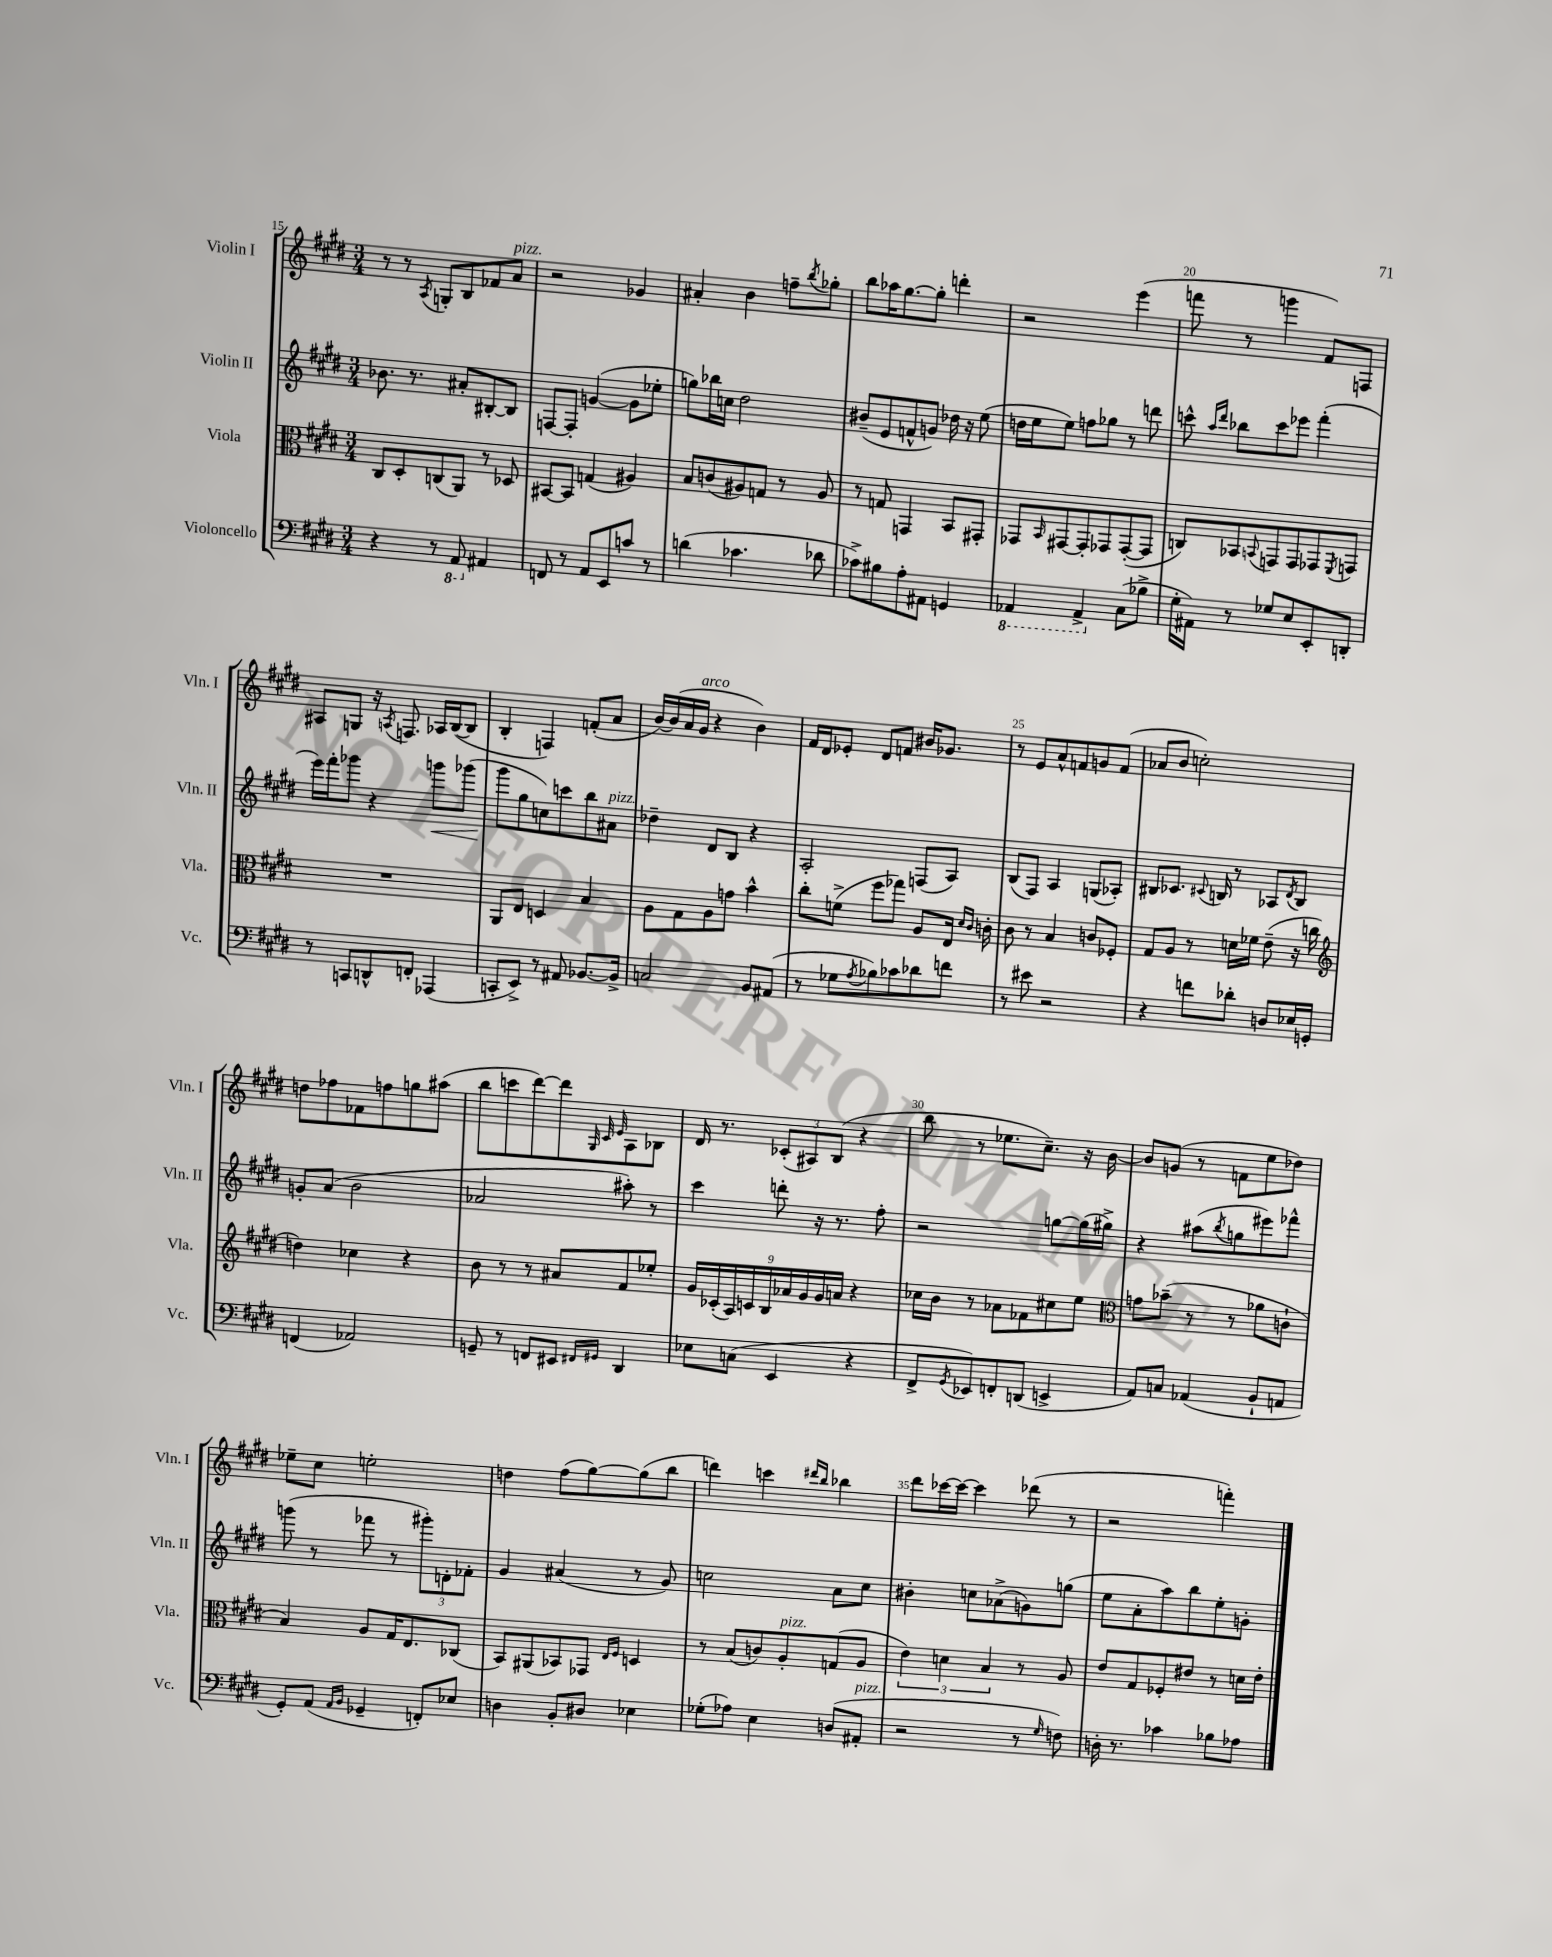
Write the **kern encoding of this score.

**kern	**kern	**kern	**kern
*staff4	*staff3	*staff2	*staff1
*clefF4	*clefC3	*clefG2	*clefG2
*k[f#c#g#d#]	*k[f#c#g#d#]	*k[f#c#g#d#]	*k[f#c#g#d#]
*M3/4	*M3/4	*M3/4	*M3/4
4r	8C#	8.b-	8r
.	8D#'	.	8r
.	.	8.r	.
.	.	.	8qA
8r	(8C	.	8G'
8AAA	8AA)	8a#'	8B
4AA#	8r	[8B#'	8f-
.	8D-	8B#]	8a
=	=	=	=
8FF	[8BB#	[8F	2r
8r	8BB#]	8F']	.
8AA	(4G	([4g	.
8EE	.	.	.
8c	4A#)	8g]	4g-
8r	.	8ee-'	.
=	=	=	=
(4d	8B	8gg)	4a#'
.	(8c	16bb-	.
.	.	16cc	.
4.c-	8A#)	2dd#	4b
.	8G	.	.
.	8r	.	8ff~
.	.	.	8qbb
8d-	8A#	.	8gg-'
=	=	=	=
8c-^)	8r	(8b#~	8bb
8B#	8G	8e	16aa-
.	.	.	[8.gg#
8A'	4GG	8f^^	.
8AA#	.	8g)	8gg#']
4GG	8BB	16dd-	4ddd'
.	.	16r	.
.	8GG#'	(8ee	.
=	=	=	=
4AAA-	8GG-	16dd	2r
.	.	16ee	.
.	16qqBB	.	.
.	[8GG#	8ee)	.
4AAA-^	8GG#']	8ff	.
.	8GG-	8gg-	.
(8C#	([8GG-'	8r	(4eee
8B-^	8GG-]	8ddd	.
=	=	=	=
16G#'	8C)	8ccc^^	8fff
16AA#)	.	.	.
.	.	16qqaa	.
.	.	16qqddd#	.
8r	8BB-	8bb-	8r
.	8qqBB	.	.
8G-	8GG	8ccc	4ggg
8E	8GG	8eee-	.
8EE'	8GG-	(4fff#'	8f#)
.	8qFF#	.	.
8DD'	8GG	.	8F
=	=	=	=
8r	2.r	16eee)	8A#
.	.	16fff#'	.
8CC	.	8ggg-	8G
8DD^^	.	4r	16r
.	.	.	8qA
.	.	.	8.F
8FF'	.	.	.
(4AAA-	.	8ggg	16A-
.	.	.	([16B
.	.	(8ggg-	8B]
=	=	=	=
8CC'	8AA	8ggg#	4B'
8EE^)	8E	8gg#	.
8r	4D	8cc)	4F)
8AA#	.	8ccc	.
[8.BB-	4B	8bb	(8f'
.	.	8a#	8a
16BB-^]	.	.	.
=	=	=	=
2C	8A	4dd-~	[16b)
.	.	.	(16b]
.	8G#	.	16a
.	.	.	16g#
.	8A	8d#	4r
.	8g	8B	.
8BB	4b^^	4r	4b)
(8AA#	.	.	.
=	=	=	=
8r	8cc#'	2A'	16f#
.	.	.	16d#
8G-	(8f^	.	8e-'
8qA	.	.	.
8B-)	8ff#	.	8d#
8c-	8gg-)	.	8f
8d-	8A	(8F	16b#
.	.	.	8.g-
8f	16E	8A)	.
.	16qqd#	.	.
.	16qqc#	.	.
.	16c'	.	.
=	=	=	=
8r	8c#	(8B	8r
8e#	8r	8F#)	8e
2r	4B	4A	8a^^
.	.	.	8f
.	8c	(8G	8g
.	8F-'	8A-')	(8f
=	=	=	=
4r	8G#	8B#	8a-
.	8A	8.c-	8b
8f	8r	.	2cc')
.	.	8qqc#	.
.	.	16B	.
8d-'	16d	8r	.
.	16f-	.	.
8D	(8e~	8A-	.
.	.	8qd#	.
16E-	16r	8B	.
16GG'	16cc	.	.
=	=	=	=
*	*clefG2	*	*
(4FF	4dd)	8g'	8dd
.	.	(8a	8ff-
2AA-)	4cc-	2b	8f-
.	.	.	8ff
.	4r	.	8gg
.	.	.	(8aa#
=	=	=	=
8GG~	8b	2a-	8bb
8r	8r	.	8ccc
8FF	8r	.	[8ddd#)
8EE#	8a#	.	8ddd#]
.	.	.	32qqG#
16qqFF#	.	.	32qqc#
16qqGG#	.	.	32qqe
4DD#	8f#	8aa#')	8A
.	8ee-'	8r	8B-
=	=	=	=
8E-	18g#	4ccc#	16d#
.	(18c-'	.	.
.	.	.	8.r
.	18A)	.	.
(8C	.	.	.
.	18c	.	.
.	18B	.	.
4EE	.	8ddd'	(12c-'
.	18a-	.	.
.	18g#	.	12A#)
.	.	16r	.
.	18g#	.	.
.	.	.	(12B
.	.	8.r	.
.	18a	.	.
4r	4r	.	4r
.	.	8ff#'	.
=	=	=	=
8FF#^	16cc-	2r	8bb
.	16b	.	.
8qGG#	.	.	.
8EE-)	8r	.	8r
8FF'	8a-	.	8.ee-
(8DD	8f-	.	.
.	.	.	8.cc#~)
4EE^	8cc#	[8gg	.
.	8ee	(16gg]	16r
.	.	16gg#^)	[16b
=	=	=	=
*	*clefC3	*	*
8AA)	8g	4r	8b]
8C	(8b-~	.	(8g
(4AA-	8r	(8aa#	8r
.	.	8qbb	.
.	8r	8gg	8f
8BB`	8a-	8eee#)	8ee
8AA	8c`	8fff-^^	8dd-)
=	=	=	=
8GG#')	4B)	(8ggg	8ee-~
(8AA	.	8r	8cc#
16qqAA	.	.	.
16qqBB	.	.	.
4GG-~	8A	8fff-	2ee'
.	16G#	8r	.
.	8.E	.	.
8FF')	.	12ggg#')	.
.	.	12d'	.
8E-	(8C-	.	.
.	.	12f-'	.
=	=	=	=
4D	8BB)	4g#	4dd
.	(8AA#	.	.
8BB'	8BB-)	(4a#	(8ff#
8D#	8GG-	.	[8gg#)
.	16qqE	.	.
.	16qqF#	.	.
4E-	4D	8r	(8gg#]
.	.	8g#)	8bb
=	=	=	=
(8G-'	8r	2cc	4ddd)
8A-)	(8B	.	.
4E	8c)	.	4ccc
.	8A'	.	.
.	.	.	16qqddd#
.	.	.	16qqbb
(8D	(8G	8a	4bb-
8AA#'	8A	8cc	.
=	=	=	=
2r	6e)	4b#'	8ddd#
.	.	.	[16ccc-
.	6d	.	.
.	.	.	16ccc-_
.	.	8cc	4ccc-]
.	6B	.	.
.	.	(8a-^	.
8r	8r	8g)	(8ddd-
16qqG#	.	.	.
8F)	8A	(8gg	8r
=	=	=	=
16D'	8e	8ee	2r
8.r	.	.	.
.	8G#	8a'	.
4c-	8F-'	8aa)	.
.	8e#	8bb	.
8B-	8r	8ee'	4fff')
8A-	16d	8g'	.
.	16e#'	.	.
==	==	==	==
*-	*-	*-	*-
